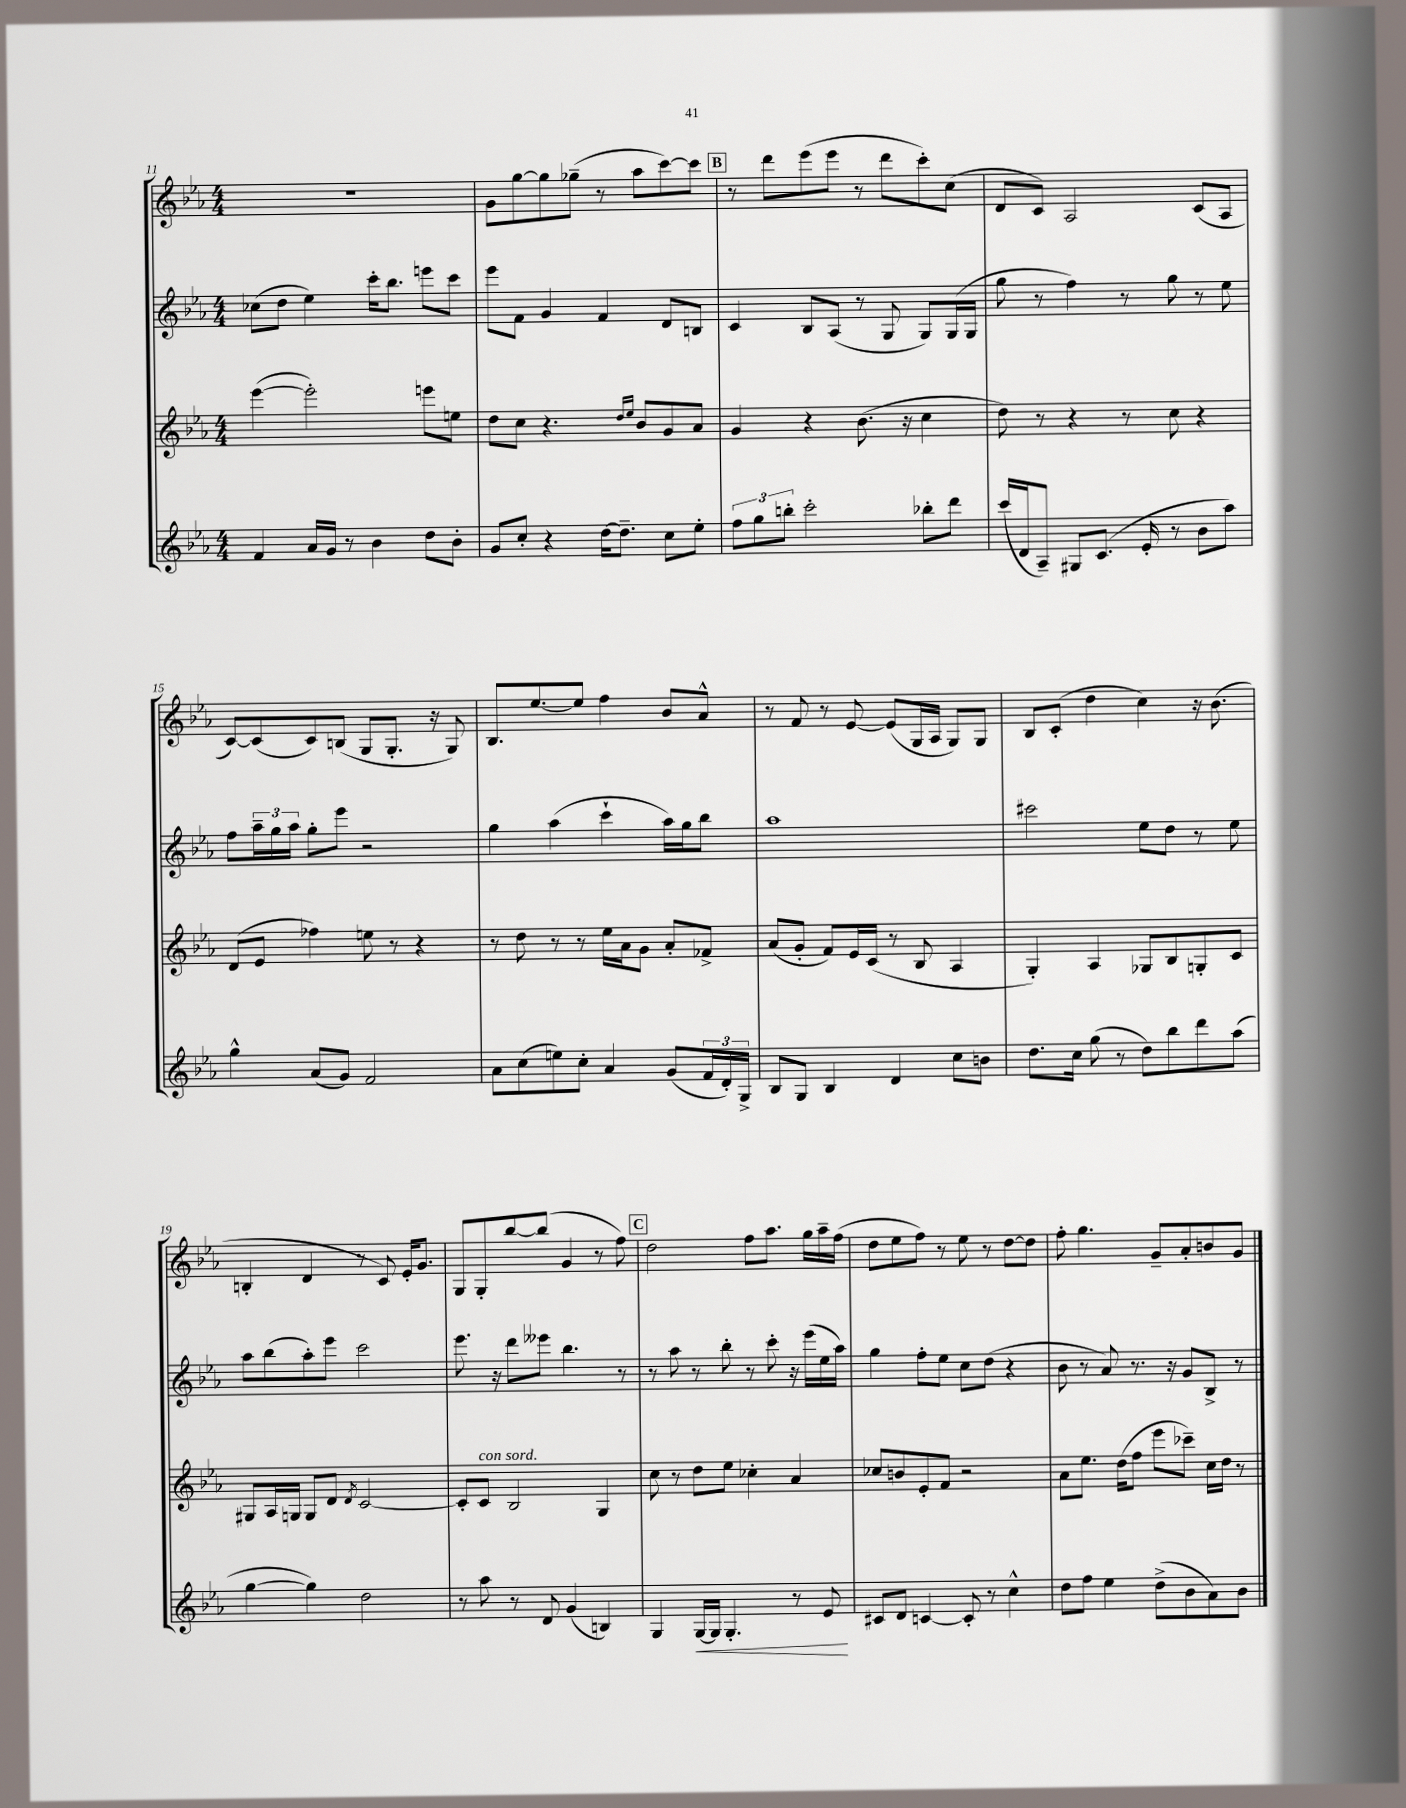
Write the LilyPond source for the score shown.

<<
\new StaffGroup <<
\new Staff = "s0" {
    \clef treble \key ees \major \numericTimeSignature \time 4/4
    R1 |
    g'8 g''8~ g''8 ges''8--( r8 aes''8 c'''8~) c'''8 |
    \mark \markup { \box "B" } r8 d'''8 ees'''8( ees'''8 r8 d'''8 c'''8-.) c''8( |
    d'8 c'8) aes2 c'8( aes8 |
    c'8~) c'8( c'8) b8( g8 g8.-. r16 g8) |
    bes8. ees''8.~ ees''8 f''4 bes'8 aes'8-^ |
    r8 f'8 r8 ees'8~ ees'8( g16 aes16 g8) g8 |
    bes8 c'8-.( d''4 c''4) r16 bes'8.( |
    b4-. d'4 r8 c'8) ees'16-. g'8. |
    g8 g8-. bes''8~ bes''8( g'4 r8 f''8) |
    \mark \markup { \box "C" } d''2 f''8 aes''8. g''16 aes''16-- f''16( |
    d''8 ees''8 f''8) r8 ees''8 r8 d''8~ d''8 |
    f''8-. g''4. g'8-- aes'8-. b'8 g'8 \bar "|." |
}
\new Staff = "s1" {
    \clef treble \key ees \major \numericTimeSignature \time 4/4
    ces''8( d''8 ees''4) c'''16-. bes''8. e'''8 c'''8 |
    ees'''8 f'8 g'4 f'4 d'8 b8 |
    \mark \markup { \box "B" } c'4 bes8 aes8( r8 g8 g8) g16( g16 |
    g''8 r8 f''4) r8 g''8 r8 ees''8 |
    f''8 \tuplet 3/2 { aes''16-- g''16 aes''16 } g''8-. ees'''8 r2 |
    g''4 aes''4( c'''4-! aes''16) g''16 bes''8 |
    aes''1 |
    cis'''2 ees''8 d''8 r8 ees''8 |
    aes''8 bes''8( aes''8-.) ees'''8 c'''2 |
    ees'''8. r16 d'''8 eeses'''8 bes''4. r8 |
    \mark \markup { \box "C" } r8 aes''8 r8 bes''8-. r8 c'''8-. r16 ees'''16( ees''16 aes''16) |
    g''4 f''8-. ees''8 c''8 d''8( r4 |
    bes'8 r8 aes'8) r8. r16 g'8 bes8-> r8 \bar "|." |
}
\new Staff = "s2" {
    \clef treble \key ees \major \numericTimeSignature \time 4/4
    ees'''4~( ees'''2-.) e'''8 e''8 |
    d''8 c''8 r4. \grace { d''16 ees''16 } bes'8 g'8 aes'8 |
    \mark \markup { \box "B" } g'4 r4 bes'8.( r16 c''4 |
    d''8) r8 r4 r8 c''8 r4 |
    d'8( ees'8 fes''4) e''8 r8 r4 |
    r8 d''8 r8 r8 ees''16 aes'16 g'8 aes'8-. fes'8-> |
    aes'8( g'8-. f'8) ees'16 c'16( r8 bes8 aes4 |
    g4-.) aes4 ges8 bes8 g8-. c'8 |
    gis8 aes16 g16 g8 d'8 \acciaccatura { d'8 } c'2~ |
    c'8-. c'8^\markup { \italic "con sord." } bes2 g4 |
    \mark \markup { \box "C" } c''8 r8 d''8 ees''8 ces''4-. aes'4 |
    ces''8 b'8 ees'8-. f'8 r2 |
    aes'8 ees''8. d''16( f''8 ees'''8 ces'''8--) c''16 d''16 r8 \bar "|." |
}
\new Staff = "s3" {
    \clef treble \key ees \major \numericTimeSignature \time 4/4
    f'4 aes'16 g'16 r8 bes'4 d''8 bes'8-. |
    g'8 c''8-. r4 d''16~ d''8.-- c''8 ees''8-. |
    \mark \markup { \box "B" } \tuplet 3/2 { f''8 g''8 b''8-. } c'''2-. bes''8-. d'''8 |
    c'''16( d'16 aes8--) gis8 c'8.( ees'16-. r8 bes'8 aes''8) |
    g''4-^ aes'8( g'8) f'2 |
    aes'8 c''8( e''8) c''8-. aes'4 g'8( \tuplet 3/2 { f'16 d'16-.) g16-> } |
    bes8 g8 bes4 d'4 c''8 b'8 |
    d''8. c''16 g''8( r8 d''8) bes''8 d'''8 aes''8( |
    g''4~ g''4) d''2 |
    r8 aes''8 r8 d'8 g'4( b4) |
    \mark \markup { \box "C" } g4 g16~\< g16 g4.-. r8 ees'8\! |
    cis'8 d'8 c'4~ c'8-. r8 c''4-^ |
    d''8 f''8 ees''4 d''8->( bes'8 aes'8) bes'8 \bar "|." |
}
>>
>>
\layout { \context { \Score currentBarNumber = #11 } }
